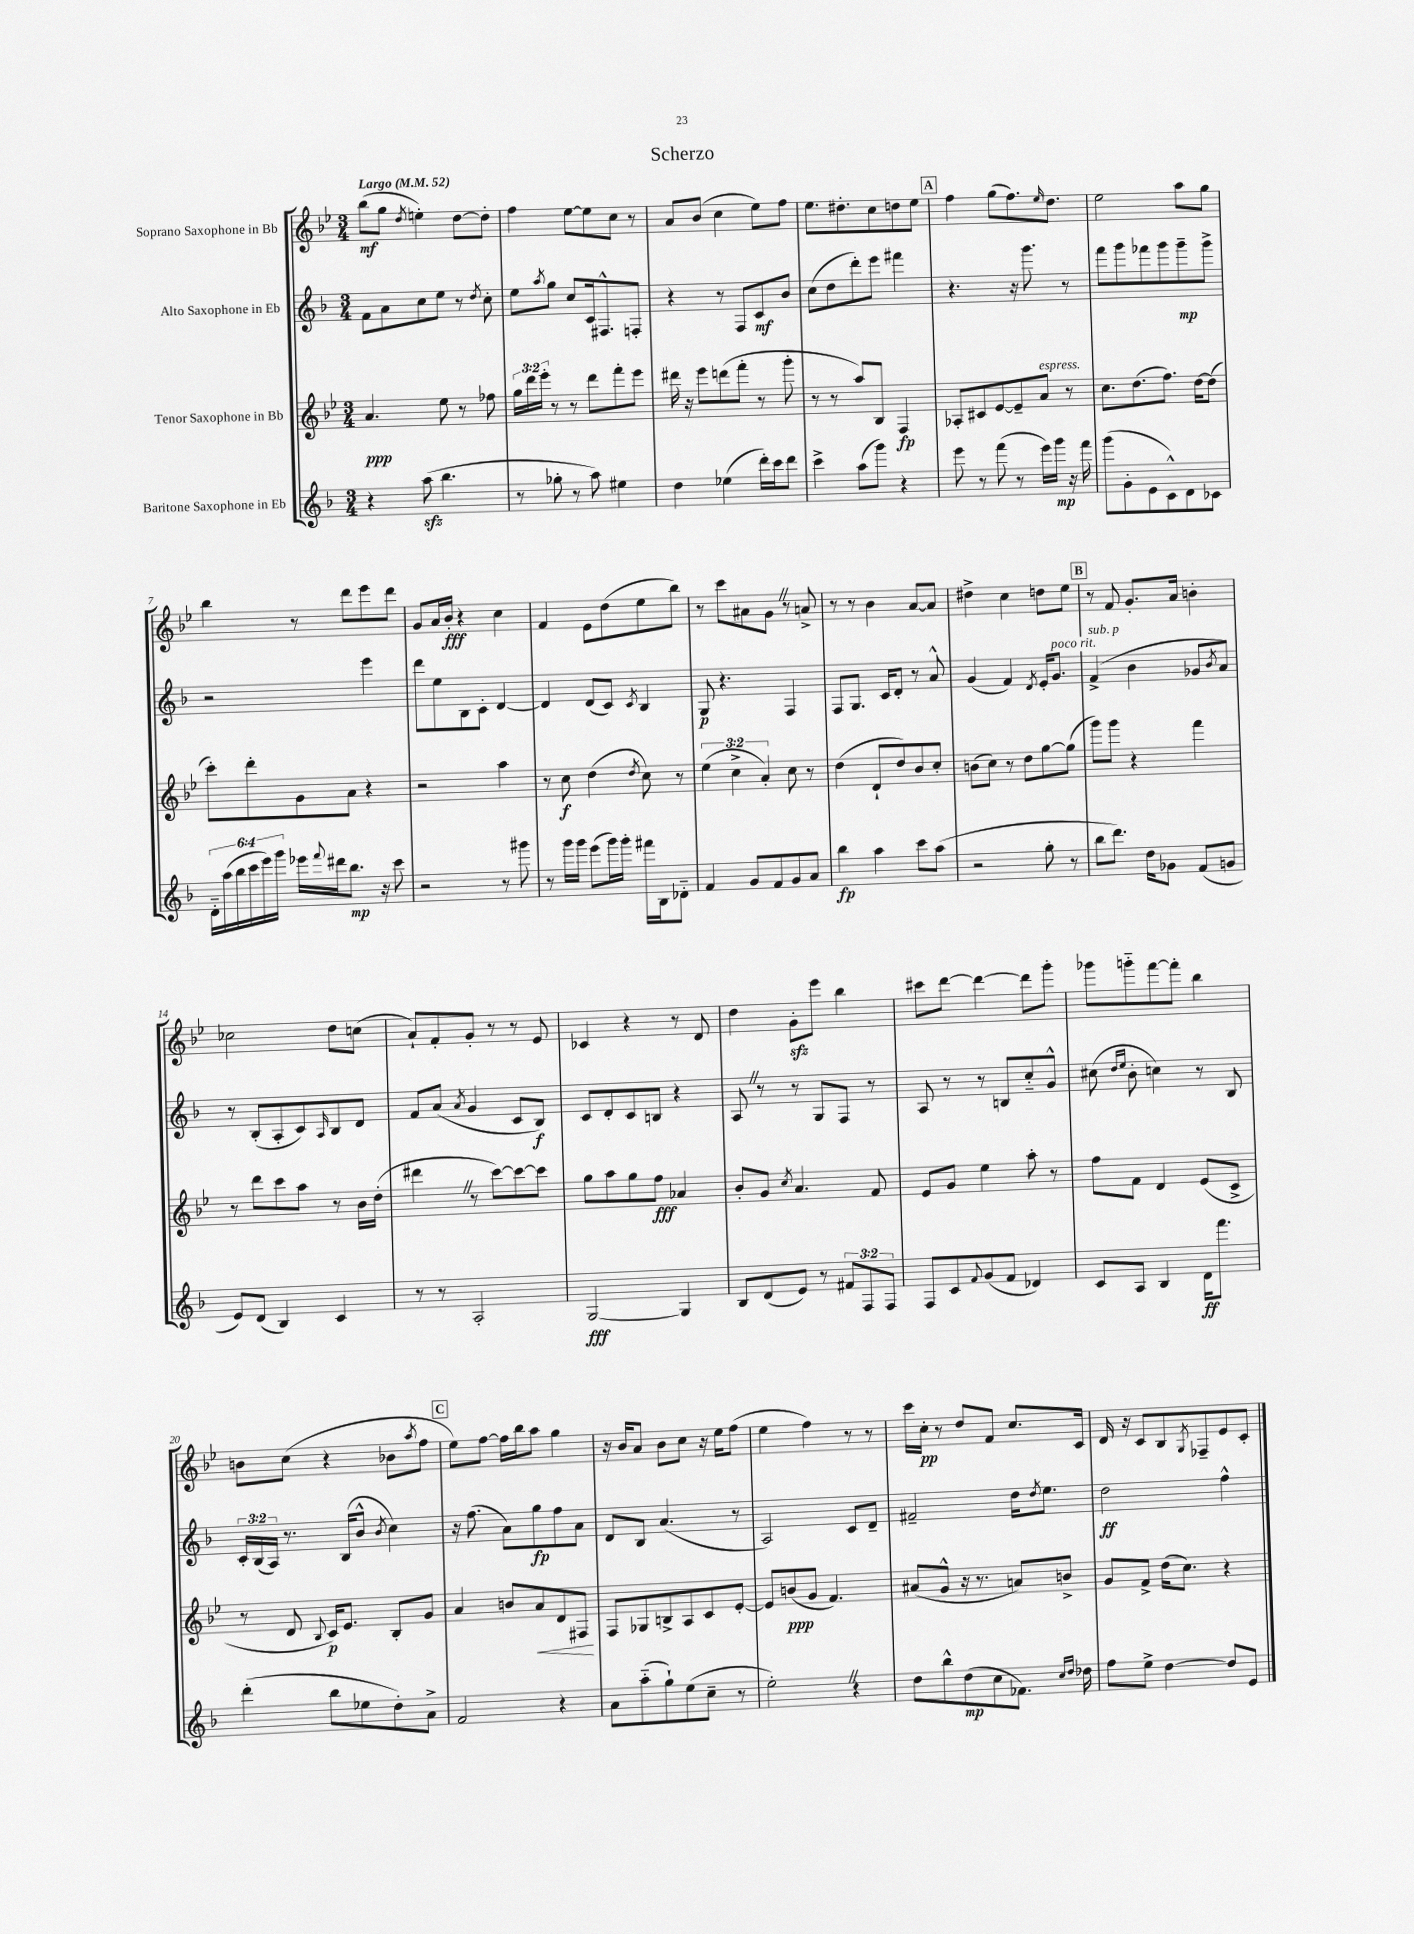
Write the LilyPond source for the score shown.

\header { title = "Scherzo" }
<<
\new StaffGroup <<
\new Staff = "s0" \with { instrumentName = "Soprano Saxophone in Bb" } {
    \clef treble \key bes \major \numericTimeSignature \time 3/4 \tempo "Largo" 4 = 52
    bes''8\mf( g''8 \acciaccatura { d''8 } e''4-.) d''8~ d''8-. |
    f''4 ees''8~ ees''8 c''8 r8 |
    a'8 bes'8( c''4 ees''8) f''8 |
    ees''8. dis''8.-. c''8 d''8 ees''8 |
    \mark \markup { \box "A" } f''4 g''8( f''8.) \grace { ees''16 } d''8. |
    ees''2 a''8 g''8 |
    bes''4 r8 d'''8 ees'''8 d'''8 |
    g'8 a'16 bes'16-.\fff r4 c''4 |
    f'4 ees'8 d''8( ees''8 bes''8) |
    r8 c'''8 ais'8 g'8 \once \override BreathingSign.text = \markup { \musicglyph "scripts.caesura.straight" } \breathe r8 a'8-> |
    r8 r8 bes'4 a'8~ a'8 |
    dis''4-> c''4 d''8 ees''8 |
    \mark \markup { \box "B" } r8 f'8 g'8.-. a'16 b'4-. |
    ces''2 d''8 c''8( |
    a'8-!) f'8-. g'8-. r8 r8 ees'8 |
    ces'4 r4 r8 d'8 |
    d''4 g'8-.\sfz ees'''8 bes''4 |
    cis'''8 d'''8~ d'''4~ d'''8 g'''8-. |
    ges'''8 g'''8-_ f'''8~ f'''8-. bes''4 |
    b'8 c''8( r4 bes'8 \acciaccatura { a''8 } f''8 |
    \mark \markup { \box "C" } ees''8) f''8~ f''16 bes''16 a''8 g''4 |
    r16 bes'16 a'8 bes'8 c''8 r16 ees''16 f''8( |
    ees''4 f''4) r8 r8 |
    c'''16 c''16-.\pp r8 d''8 f'8 c''8. c'16 |
    d'16 r16 c'8 bes8 \acciaccatura { g8 } fes8-- ees'8 c'8-. \bar "|." |
}
\new Staff = "s1" \with { instrumentName = "Alto Saxophone in Eb" } {
    \clef treble \key f \major \numericTimeSignature \time 3/4 \override Staff.TupletNumber.text = #tuplet-number::calc-fraction-text
    f'8 a'8 c''8 e''8 r8 \acciaccatura { d''8 } c''8-. |
    e''8 \acciaccatura { a''8 } g''8 c''8 c'16 fis8.-^ f8-. |
    r4 r8 f8 c'8\mf bes'8 |
    c''8( d''8 d'''8-.) e'''8 fis'''4 |
    \mark \markup { \box "A" } r4. r16 g'''8. r8 |
    f'''8 g'''8 fes'''8 g'''8 g'''8--\mp g'''8-> |
    r2 e'''4 |
    d'''8 e''8 bes8 c'8-. d'4~ |
    d'4 d'8( c'8) \acciaccatura { c'8 } bes4 |
    g8\p r4. f4 |
    f8 g8. c'16 d'8-. r8 a'8-^ |
    g'4( f'4) \acciaccatura { d'8 } e'16-. g'8.^\markup { \italic "poco rit." } |
    \mark \markup { \box "B" } f'4->^\markup { \italic "sub. p" }( bes'4 ges'8 \acciaccatura { bes'8 } a'8) |
    r8 bes8-.( a8-. c'8) \grace { a16 } bes8 d'8 |
    f'8 a'8( \acciaccatura { a'8 } g'4 c'8 bes8\f) |
    c'8 d'8-. c'8 b8 r4 |
    a8 \once \override BreathingSign.text = \markup { \musicglyph "scripts.caesura.straight" } \breathe r8 r8 g8 f8 r8 |
    a8 r8 r8 b8 c''8-_ g'8-^ |
    cis''8( \grace { d''16 e''16 } bes'8-. c''4) r8 bes8 |
    \tuplet 3/2 { c'16-. bes16( a16) } r8. bes16( bes'8-^ \acciaccatura { bes'8 } c''4) |
    \mark \markup { \box "C" } r16 f''8.( a'8) g''8\fp f''8 a'8 |
    d'8 bes8 a'4.( r8 |
    a2) c'8 d'8-- |
    fis'2-- d''16 \acciaccatura { d''8 } e''8. |
    d''2\ff f''4-^ \bar "|." |
}
\new Staff = "s2" \with { instrumentName = "Tenor Saxophone in Bb" } {
    \clef treble \key bes \major \numericTimeSignature \time 3/4 \override Staff.TupletNumber.text = #tuplet-number::calc-fraction-text
    a'4.\ppp ees''8 r8 fes''8 |
    \tuplet 3/2 { g''16 d'''16 ees'''16-. } r8 r8 d'''8 f'''8-. ees'''8 |
    dis'''16 r16 ees'''8 d'''8( f'''8-. r8 g'''8-. |
    r8 r8 a''8) bes8 f4\fp |
    \mark \markup { \box "A" } aes8-. cis'8 ees'8~ ees'8-- a'8^\markup { \italic "espress." } r8 |
    c''8. d''8.( f''8.) d''16~ d''8( |
    c'''8-.) d'''8-. g'8 a'8 r4 |
    r2 a''4 |
    r8 c''8\f d''4( \acciaccatura { d''8 } c''8) r8 |
    \tuplet 3/2 { ees''4( c''4-> a'4-.) } c''8 r8 |
    d''4( d'8-! d''8) bes'8 c''8-. |
    b'8( c''8) r8 d''8 g''8~ g''8( |
    \mark \markup { \box "B" } g'''8) g'''8 r4 f'''4 |
    r8 d'''8 c'''8 a''8 r8 bes'16 d''16-.( |
    dis'''4 \once \override BreathingSign.text = \markup { \musicglyph "scripts.caesura.straight" } \breathe r8 c'''8~) c'''8~ c'''8 |
    g''8 a''8 g''8 f''8\fff aes'4 |
    bes'8-. g'8 \acciaccatura { c''8 } a'4. f'8 |
    ees'8 g'8 ees''4 a''8-. r8 |
    f''8 f'8 d'4 ees'8( c'8-> |
    r8 d'8 \appoggiatura { bes8 } c'16\p) ees'8. bes8-. g'8 |
    \mark \markup { \box "C" } a'4 b'8 a'8\< d'8 fis8\! |
    f8 ges8 b8-> a8 c'8 ees'8~-. |
    ees'8 b'8\ppp( g'8 f'4.) |
    ais'8( g'8-^ r16 r8. a'8) b'8-> |
    g'8 f'8-> d''16( c''8.) r4 \bar "|." |
}
\new Staff = "s3" \with { instrumentName = "Baritone Saxophone in Eb" } {
    \clef treble \key f \major \numericTimeSignature \time 3/4 \override Staff.TupletNumber.text = #tuplet-number::calc-fraction-text
    r4 a''8\sfz( bes''4. |
    r8 ges''8-. r8 a''8) eis''4 |
    d''4 ees''4( d'''16-.) c'''16 d'''8 |
    c'''4-> a''8( g'''8) r4 |
    \mark \markup { \box "A" } e'''8 r8 f'''8( r8 e'''16) g'''16\mp r16 f'''16 |
    g'''8( g'8-. e'8 c'8-^) d'8 ces'8 |
    \tuplet 6/4 { d'16-_ a''16( bes''16 c'''16 e'''16) g'''16 } ees'''16 \appoggiatura { f'''8 } dis'''16 bes''8.\mp r16 c'''8 |
    r2 r8 gis'''8 |
    r8 g'''16 g'''16 e'''8( g'''16) g'''16-. fis'''16 bes16 des'8-_ |
    f'4 g'8 f'8 g'8 a'8 |
    bes''4\fp a''4 c'''8 a''8( |
    r2 g''8-. r8 |
    \mark \markup { \box "B" } bes''8 d'''8.) d''16 ges'8 f'8( g'8 |
    e'8) d'8( bes4) c'4 |
    r8 r8 a2-. |
    g2~\fff g4 |
    bes8 d'8( e'8) r8 \tuplet 3/2 { fis'8 f8 f8 } |
    f8 c'8 \appoggiatura { f'8 } g'8( f'8 des'4) |
    c'8 a8 bes4 d'16\ff f'''8. |
    d'''4-.( bes''8 ees''8 d''8-.) a'8-> |
    \mark \markup { \box "C" } f'2 r4 |
    a'8 a''8-_( g''8-!) e''8( c''8-- r8 |
    e''2-.) \once \override BreathingSign.text = \markup { \musicglyph "scripts.caesura.straight" } \breathe r4 |
    d''8 bes''8-^ d''8\mp( c''8 fes'8.) \grace { c''16 d''16 } des''16 |
    f''8 e''8-> d''4~ d''8 e'8 \bar "|." |
}
>>
>>
